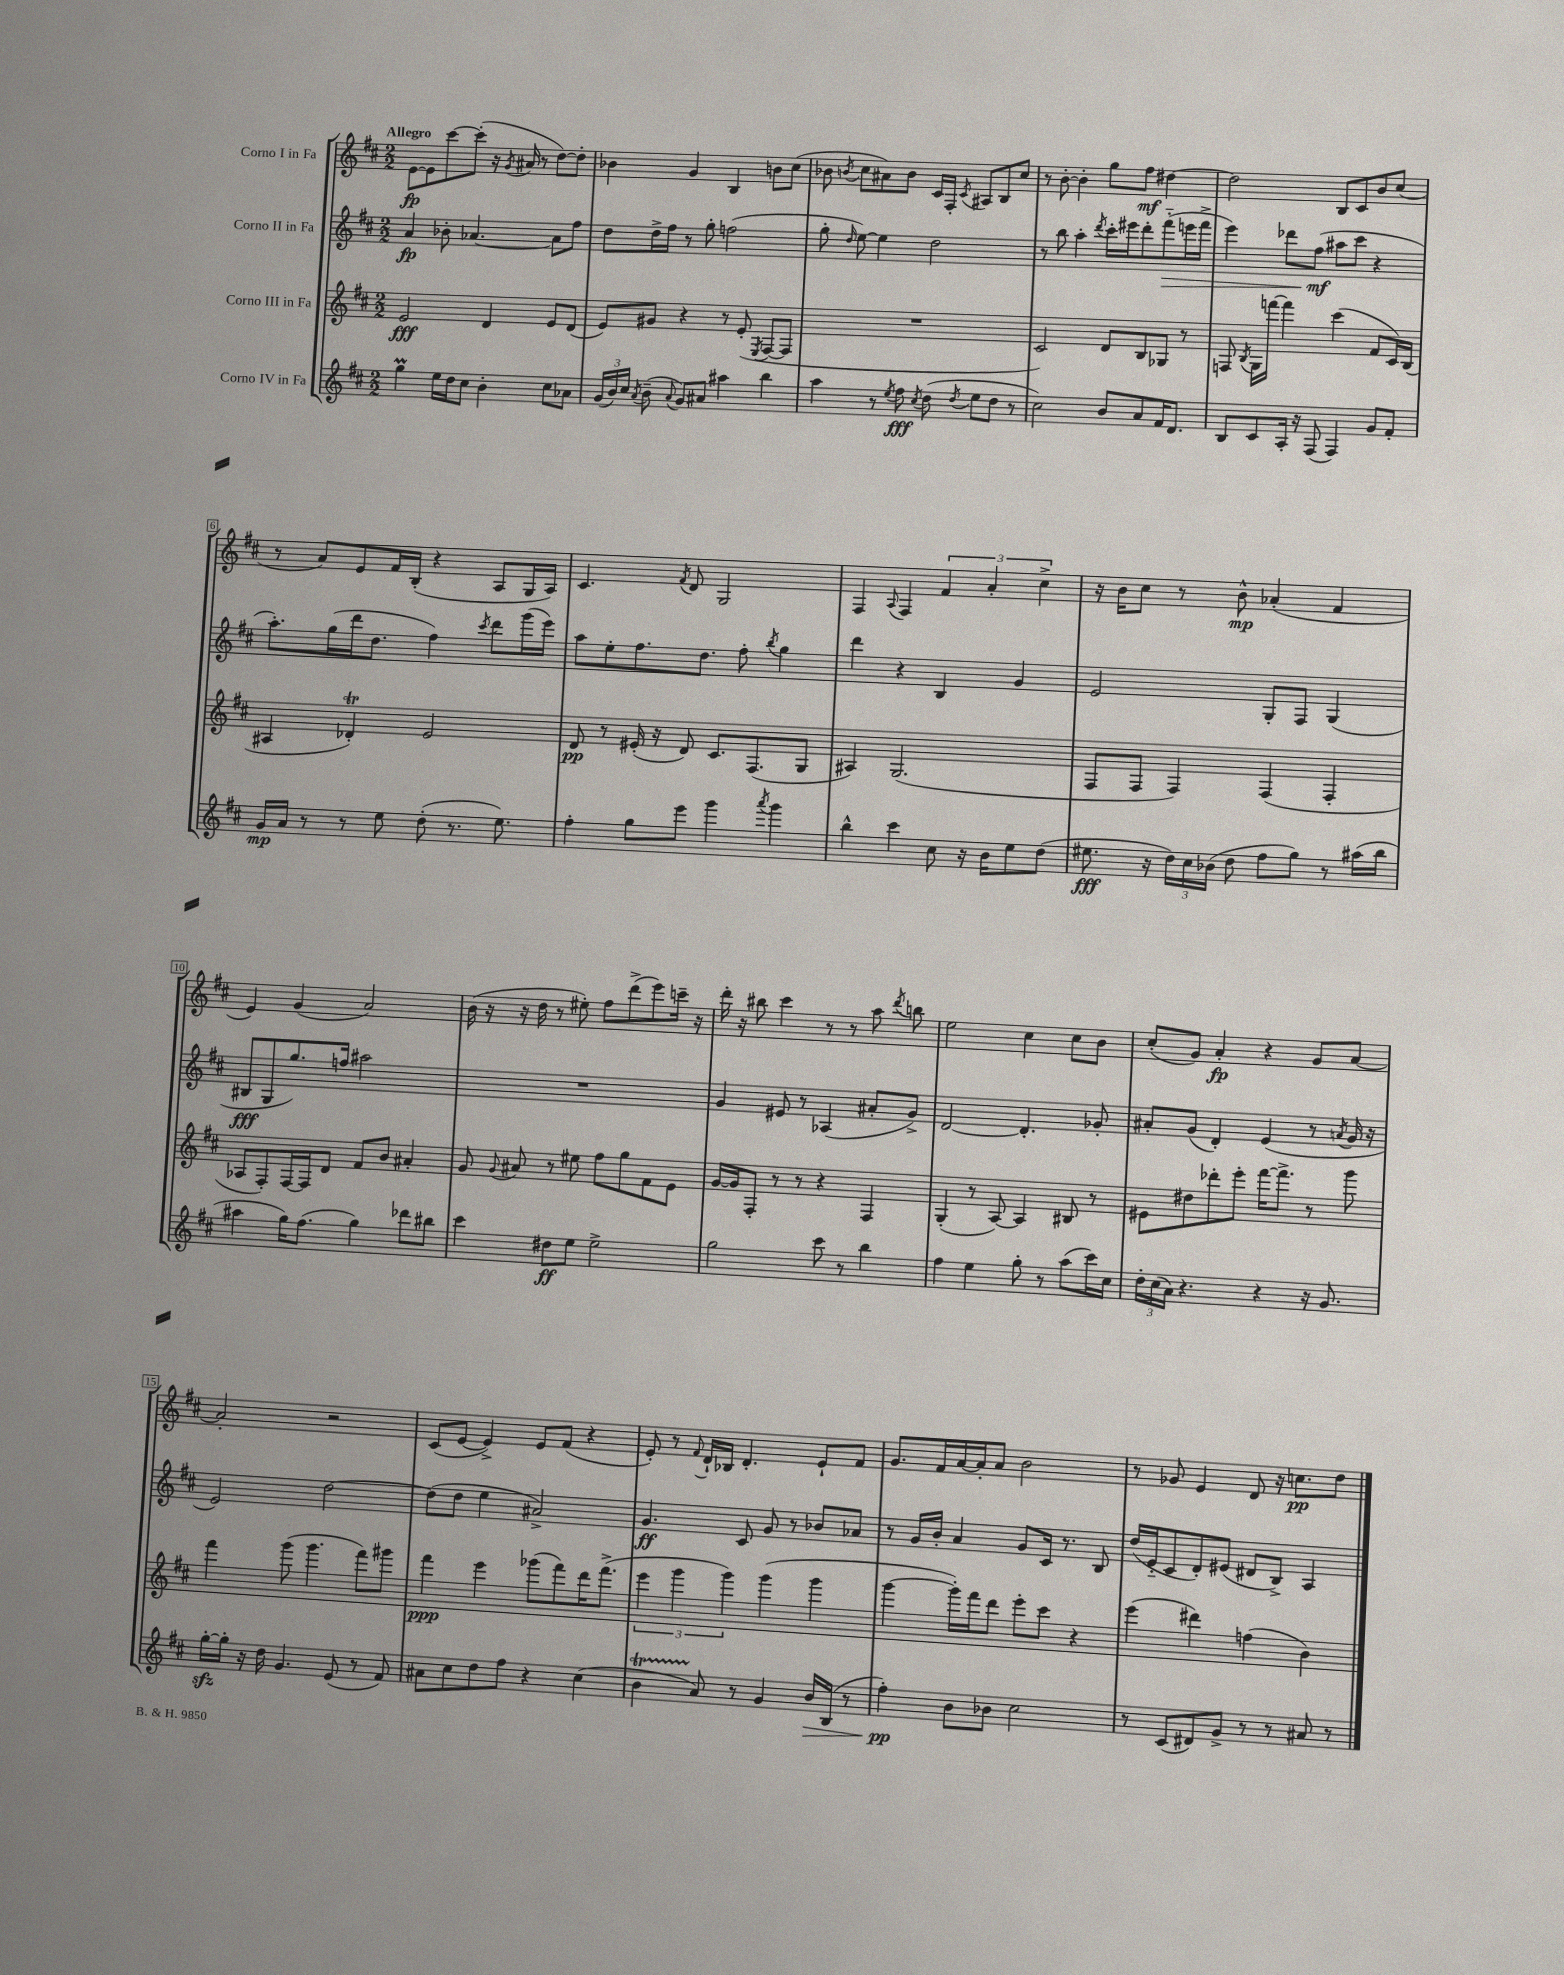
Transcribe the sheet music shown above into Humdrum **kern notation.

**kern	**dynam	**kern	**dynam	**kern	**dynam	**kern	**dynam
*part4	*part4	*part3	*part3	*part2	*part2	*part1	*part1
*staff4	*staff4	*staff3	*staff3	*staff2	*staff2	*staff1	*staff1
*I"Corno IV in Fa	*	*I"Corno III in Fa	*	*I"Corno II in Fa	*	*I"Corno I in Fa	*
*clefG2	*	*clefG2	*	*clefG2	*	*clefG2	*
*k[f#c#]	*	*k[f#c#]	*	*k[f#c#]	*	*k[f#c#]	*
*M2/2	*	*M2/2	*	*M2/2	*	*M2/2	*
=1	=1	=1	=1	=1	=1	=1	=1
!	!	!	!	!	!	!LO:TX:a:B:t=Allegro	!
4ggM\	.	2e/	fff	4a/	fp	[8e\L	fp
.	.	.	.	.	.	8e\]	.
16ee\LL	.	.	.	8b-X'\	.	[8ccc#\	.
16dd\J	.	.	.	.	.	.	.
8cc#\J	.	.	.	[4.a-X/	.	(8ccc#'\J]	.
4b'\	.	4d/	.	.	.	16r	.
.	.	.	.	.	.	8qg/	.
.	.	.	.	.	.	16a#X/	.
.	.	.	.	.	.	8r	.
8cc#\L	.	8e/L	.	8a-\L]	.	[8dd\L)	.
8a-X\J	.	(8d/J	.	8ff#\J	.	8dd'\J]	.
=2	=2	=2	=2	=2	=2	=2	=2
(24g/LL	.	8e/L)	.	8dd\L	.	4b-X\	.
24b/)	.	.	.	.	.	.	.
24cc#/JJ	.	.	.	.	.	.	.
8qa/	.	.	.	.	.	.	.
(8b~\	.	8g#X/J	.	16dd^\L	.	.	.
.	.	.	.	16ff#\JJ	.	.	.
8qqa/	.	.	.	.	.	.	.
8g/L)	.	4r	.	8r	.	4g/	.
8a#X/J	.	.	.	8gg'\	.	.	.
4aa#X\	.	8r	.	(2ffn\	.	4B/	.
.	.	(8e'/	.	.	.	.	.
.	.	8qE/	.	.	.	.	.
4bb\	.	[8F#/L	.	.	.	8bn\L	.
.	.	8F#/J]	.	.	.	(8cc#\J	.
=3	=3	=3	=3	=3	=3	=3	=3
4aa\	.	1r	.	8gg'\	.	8b-X\	.
.	.	.	.	16qqdd/	.	8qbn/	.
.	.	.	.	[8ee\)	.	8cc#\L	.
8r	.	.	.	4ee\]	.	8a#X\)	.
8qee/	.	.	.	.	.	.	.
8ff#\	fff	.	.	.	.	8b\J	.
8qcc#/	.	.	.	.	.	.	.
(8dd\	.	.	.	2dd\	.	16c#/LL	.
.	.	.	.	.	.	16F#'/JJ	.
8qdd/	.	.	.	.	.	8qc#/	.
8ee\L	.	.	.	.	.	8A#X/L	.
8dd\J	.	.	.	.	.	8B/	.
8r	.	.	.	.	.	8cc#/J	.
=4	=4	=4	=4	=4	=4	=4	=4
2cc#\)	.	2c#/)	.	8r	.	8r	.
.	.	.	.	8bb\	.	[8b'\	.
.	.	.	.	4aa'\	.	4b'\]	.
.	.	.	.	8qddd/	.	.	.
8b/L	.	8d/L	.	16ccc#'\LL	.	8gg\L	.
.	.	.	.	16eee#X\J	.	.	.
8a/	.	8B/	.	8ddd'\	.	8ff#\J	mf
!	!	!	!	!	!LO:HP:b	!	!
16f#/K	.	8G-X/J	.	(8fff#\	>	[4dd#X\	.
8.d/J	.	.	.	.	.	.	.
.	.	8r	.	16eeen\L	.	.	.
.	.	.	.	16fff#^\JJ	.	.	.
=5	=5	=5	=5	=5	=5	=5	=5
8B/L	.	8Fn/	.	4eee\)	.	2dd#\]	.
.	.	8qB/	.	.	.	.	.
8c#/	.	16G\LL	.	.	.	.	.
.	.	[16fffn\JJ	.	.	.	.	.
16A'/Jk	.	4fff\]	.	8ddd-X\L	.	.	.
16r	.	.	.	.	.	.	.
(8F#/	.	.	.	(8ff#\J	mf	.	.
4F#/)	.	(4ccc#\	.	8aa#X\L	]	8B/L	.
.	.	.	.	8ccc#\J	.	8c#/	.
8g/L	.	8f#/L	.	4r	.	8b/	.
8f#'/J	.	16c#/L)	.	.	.	(8cc#/J	.
.	.	(16B/JJ	.	.	.	.	.
!!LO:LB:g=z
=6	=6	=6	=6	=6	=6	=6	=6
16g/LL	mp	4A#X/	.	8.aa'\L)	.	8r	.
16a/JJ	.	.	.	.	.	.	.
8r	.	.	.	.	.	8a/L)	.
.	.	.	.	(16gg\L	.	.	.
8r	.	4d-XT'/)	.	16ddd\J	.	8e/	.
.	.	.	.	8.dd\J	.	.	.
8ee\	.	.	.	.	.	16f#/L	.
.	.	.	.	.	.	(16B'/JJ	.
(8dd'\	.	2e/	.	4ff#\)	.	4r	.
8.r	.	.	.	.	.	.	.
.	.	.	.	8qccc#/	.	.	.
.	.	.	.	8ddd\L	.	8A/L	.
8.ee\)	.	.	.	.	.	.	.
.	.	.	.	(16ggg\L	.	16G/L	.
.	.	.	.	16eee\JJ)	.	16A/JJ)	.
=7	=7	=7	=7	=7	=7	=7	=7
4ff#'\	.	8d/	pp	8aa\L	.	4.c#/	.
.	.	8r	.	8ee'\	.	.	.
8gg\L	.	(16e#X'/	.	8.ff#\	.	.	.
.	.	16r	.	.	.	.	.
.	.	.	.	.	.	8qf#/	.
8eee\J	.	8d/)	.	.	.	8d/	.
.	.	.	.	8.dd\J	.	.	.
4ggg\	.	8.c#/L	.	.	.	2G/	.
.	.	.	.	8ff#'\	.	.	.
.	.	(8.F#/	.	.	.	.	.
8qaaa/	.	.	.	8qbb/	.	.	.
4ggg\	.	.	.	4gg\	.	.	.
.	.	8G/J	.	.	.	.	.
=8	=8	=8	=8	=8	=8	=8	=8
4bb^^\	.	4A#X/)	.	4ddd\	.	4F#/	.
.	.	.	.	.	.	8qqA/	.
4ccc#\	.	(2.G/	.	4r	.	4F#/	.
8cc#\	.	.	.	4B/	.	6f#/	.
16r	.	.	.	.	.	.	.
.	.	.	.	.	.	6a'/	.
16b\KL	.	.	.	.	.	.	.
8ee\	.	.	.	4g/	.	.	.
.	.	.	.	.	.	6cc#^\	.
(8dd\J	.	.	.	.	.	.	.
=9	=9	=9	=9	=9	=9	=9	=9
8.ee#X\	fff	8F#/L	.	2e/	.	16r	.
.	.	.	.	.	.	16b\KL	.
.	.	8F#/J	.	.	.	8cc#\J	.
16r	.	.	.	.	.	.	.
24dd\LL)	.	4F#/)	.	.	.	8r	.
24cc#\	.	.	.	.	.	.	.
(24b-X\JJ	.	.	.	.	.	.	.
8dd\	.	.	.	.	.	8b^^\	mp
8ff#\L	.	(4F#/	.	8G'/L	.	(4a-X'/	.
8gg\J)	.	.	.	8F#/J	.	.	.
8r	.	4F#'/	.	(4G/	.	4f#/	.
(16aa#X\LL	.	.	.	.	.	.	.
16bb\JJ	.	.	.	.	.	.	.
!!LO:LB:g=z
=10	=10	=10	=10	=10	=10	=10	=10
4aa#X\	.	8A-X/L	.	8B#X/L	fff	4e/)	.
.	.	8F#'/)	.	8G/	.	.	.
16gg\KL)	.	[16F#/L	.	8.gg/)	.	(4g/	.
(8.ff#\J	.	16F#/J]	.	.	.	.	.
.	.	8d/J	.	.	.	.	.
.	.	.	.	16ffn/Jk	.	.	.
4gg\)	.	8f#/L	.	2aa#X\	.	2a/)	.
.	.	8b/J	.	.	.	.	.
8ddd-X\L	.	4a#X'/	.	.	.	.	.
8bb#X\J	.	.	.	.	.	.	.
=11	=11	=11	=11	=11	=11	=11	=11
4ccc#\	.	8g/	.	1r	.	(16b\	.
.	.	.	.	.	.	16r	.
.	.	8qqg/	.	.	.	.	.
.	.	8a#X/	.	.	.	16r	.
.	.	.	.	.	.	16dd\	.
8dd#X\L	ff	8r	.	.	.	8r	.
8ee\J	.	8ee#X\	.	.	.	8ee#X'\)	.
2ee^\	.	8ff#\L	.	.	.	8ff#\L	.
.	.	8gg\	.	.	.	(8ddd^\	.
.	.	8f#\	.	.	.	8eee\)	.
.	.	8e\J	.	.	.	16cccn~\Jk	.
.	.	.	.	.	.	16r	.
=12	=12	=12	=12	=12	=12	=12	=12
2gg\	.	[16g/LL	.	4g/	.	16ddd'\	.
.	.	16g/J]	.	.	.	16r	.
.	.	8F#'/J	.	.	.	8bb#X\	.
.	.	8r	.	8e#X/	.	4ccc#\	.
.	.	8r	.	8r	.	.	.
8ccc#\	.	4r	.	(4A-X/	.	8r	.
8r	.	.	.	.	.	8r	.
4bb\	.	4F#/	.	8a#X'/L	.	8aa\	.
.	.	.	.	.	.	8qddd/	.
.	.	.	.	8g^/J)	.	8bbn\	.
=13	=13	=13	=13	=13	=13	=13	=13
4ff#\	.	(4G'/	.	[2d/	.	2ee\	.
4ee\	.	8r	.	.	.	.	.
.	.	[8A/)	.	.	.	.	.
8gg'\	.	4A/]	.	4.d'/]	.	4cc#\	.
8r	.	.	.	.	.	.	.
(8aa\L	.	8B#X/	.	.	.	8cc#\L	.
16ccc#\L)	.	8r	.	8g-X'/	.	8b\J	.
16cc#\JJ	.	.	.	.	.	.	.
=14	=14	=14	=14	=14	=14	=14	=14
24dd'\LL	.	8e#X\L	.	8a#X'/L	.	(8cc#'/L	.
(24cc#\	.	.	.	.	.	.	.
24a\JJ)	.	.	.	.	.	.	.
4.r	.	8dd#X\	.	(8g/J	.	8g/J)	.
.	.	8ddd-X'\	.	4d'/)	.	4a'/	fp
.	.	8eee'\J	.	.	.	.	.
4r	.	[16fff#\KL	.	(4e/	.	4r	.
.	.	8.fff#^\J]	.	.	.	.	.
16r	.	8r	.	8r	.	8g/L	.
8.g/	.	.	.	.	.	.	.
.	.	.	.	8qan/	.	.	.
.	.	8ggg\	.	16g/	.	[8a/J	.
.	.	.	.	16r	.	.	.
!!LO:LB:g=z
=15	=15	=15	=15	=15	=15	=15	=15
[16ggzz'\LL	.	4fff#\	.	2e/)	.	2a'/]	.
16gg'\JJ]	.	.	.	.	.	.	.
16r	.	.	.	.	.	.	.
16dd\	.	.	.	.	.	.	.
4.g/	.	(8ggg\	.	.	.	.	.
.	.	4.ggg\	.	.	.	.	.
.	.	.	.	[2dd\	.	2r	.
(8e/	.	.	.	.	.	.	.
8r	.	8fff#\L)	.	.	.	.	.
8f#/)	.	8ggg#X\J	.	.	.	.	.
=16	=16	=16	=16	=16	=16	=16	=16
8a#X\L	.	4fff#\	ppp	(8dd\L]	.	(8c#/L	.
8cc#\	.	.	.	8dd\J	.	[8e/J	.
8dd\	.	4eee\	.	4ee\	.	4e^/])	.
8ff#\J	.	.	.	.	.	.	.
4r	.	(8ggg-X\L	.	2a#X^/)	.	8e/L	.
.	.	8fff#\)	.	.	.	(8f#/J	.
(4cc#\	.	16ddd\K	.	.	.	4r	.
.	.	(8.fff#^\J	.	.	.	.	.
=17	=17	=17	=17	=17	=17	=17	=17
4bT\	.	6eee\	.	4.g/	ff	8e'/)	.
.	.	.	.	.	.	8r	.
.	.	6ggg\	.	.	.	.	.
.	.	.	.	.	.	8qqf#/	.
8a/)	.	.	.	.	.	16d`/LL	.
.	.	.	.	.	.	16B-X/JJ	.
.	.	6ggg\)	.	.	.	.	.
8r	.	.	.	8c#/	.	4.d'/	.
4g/	.	(4ggg\	.	8g/	.	.	.
.	.	.	.	8r	.	.	.
!	!LO:HP:b	!	!	!	!	!	!
16b/LL	>	4ggg\	.	8b-X/L	.	8e`/L	.
(16B/JJ	.	.	.	.	.	.	.
8r	.	.	.	8a-X/J	.	8f#/J	.
=18	=18	=18	=18	=18	=18	=18	=18
4ff#'\)	pp	[4ggg\	.	8r	.	8.g/L	.
.	.	.	.	16g/LL	.	.	.
.	.	.	.	16b'/JJ	.	16f#/L	.
8b\L	]	16ggg'\LL])	.	4a/	.	[16a/	.
.	.	16fff#\J	.	.	.	16a'/J]	.
8b-X\J	.	8ddd\J	.	.	.	8a/J	.
2cc#\	.	8eee'\L	.	8g/L	.	2b\	.
.	.	8ccc#\J	.	16c#/Jk	.	.	.
.	.	.	.	8.r	.	.	.
.	.	4r	.	.	.	.	.
.	.	.	.	8B/	.	.	.
=19	=19	=19	=19	=19	=19	=19	=19
8r	.	(4eee\	.	(16dd/LL	.	8r	.
.	.	.	.	16e/J	.	.	.
(8c#/L	.	.	.	8c#/	.	8g-X/	.
8d#X/)	.	4ddd#X\)	.	8d'/)	.	4e/	.
8g^/J	.	.	.	(8e#X/J	.	.	.
8r	.	(4ffn\	.	8d#X/L	.	8d/	.
8r	.	.	.	8B^/J)	.	16r	.
.	.	.	.	.	.	8.ccn\L	pp
8a#X/	.	4b\)	.	4A/	.	.	.
8r	.	.	.	.	.	8dd\J	.
==	==	==	==	==	==	==	==
*-	*-	*-	*-	*-	*-	*-	*-
